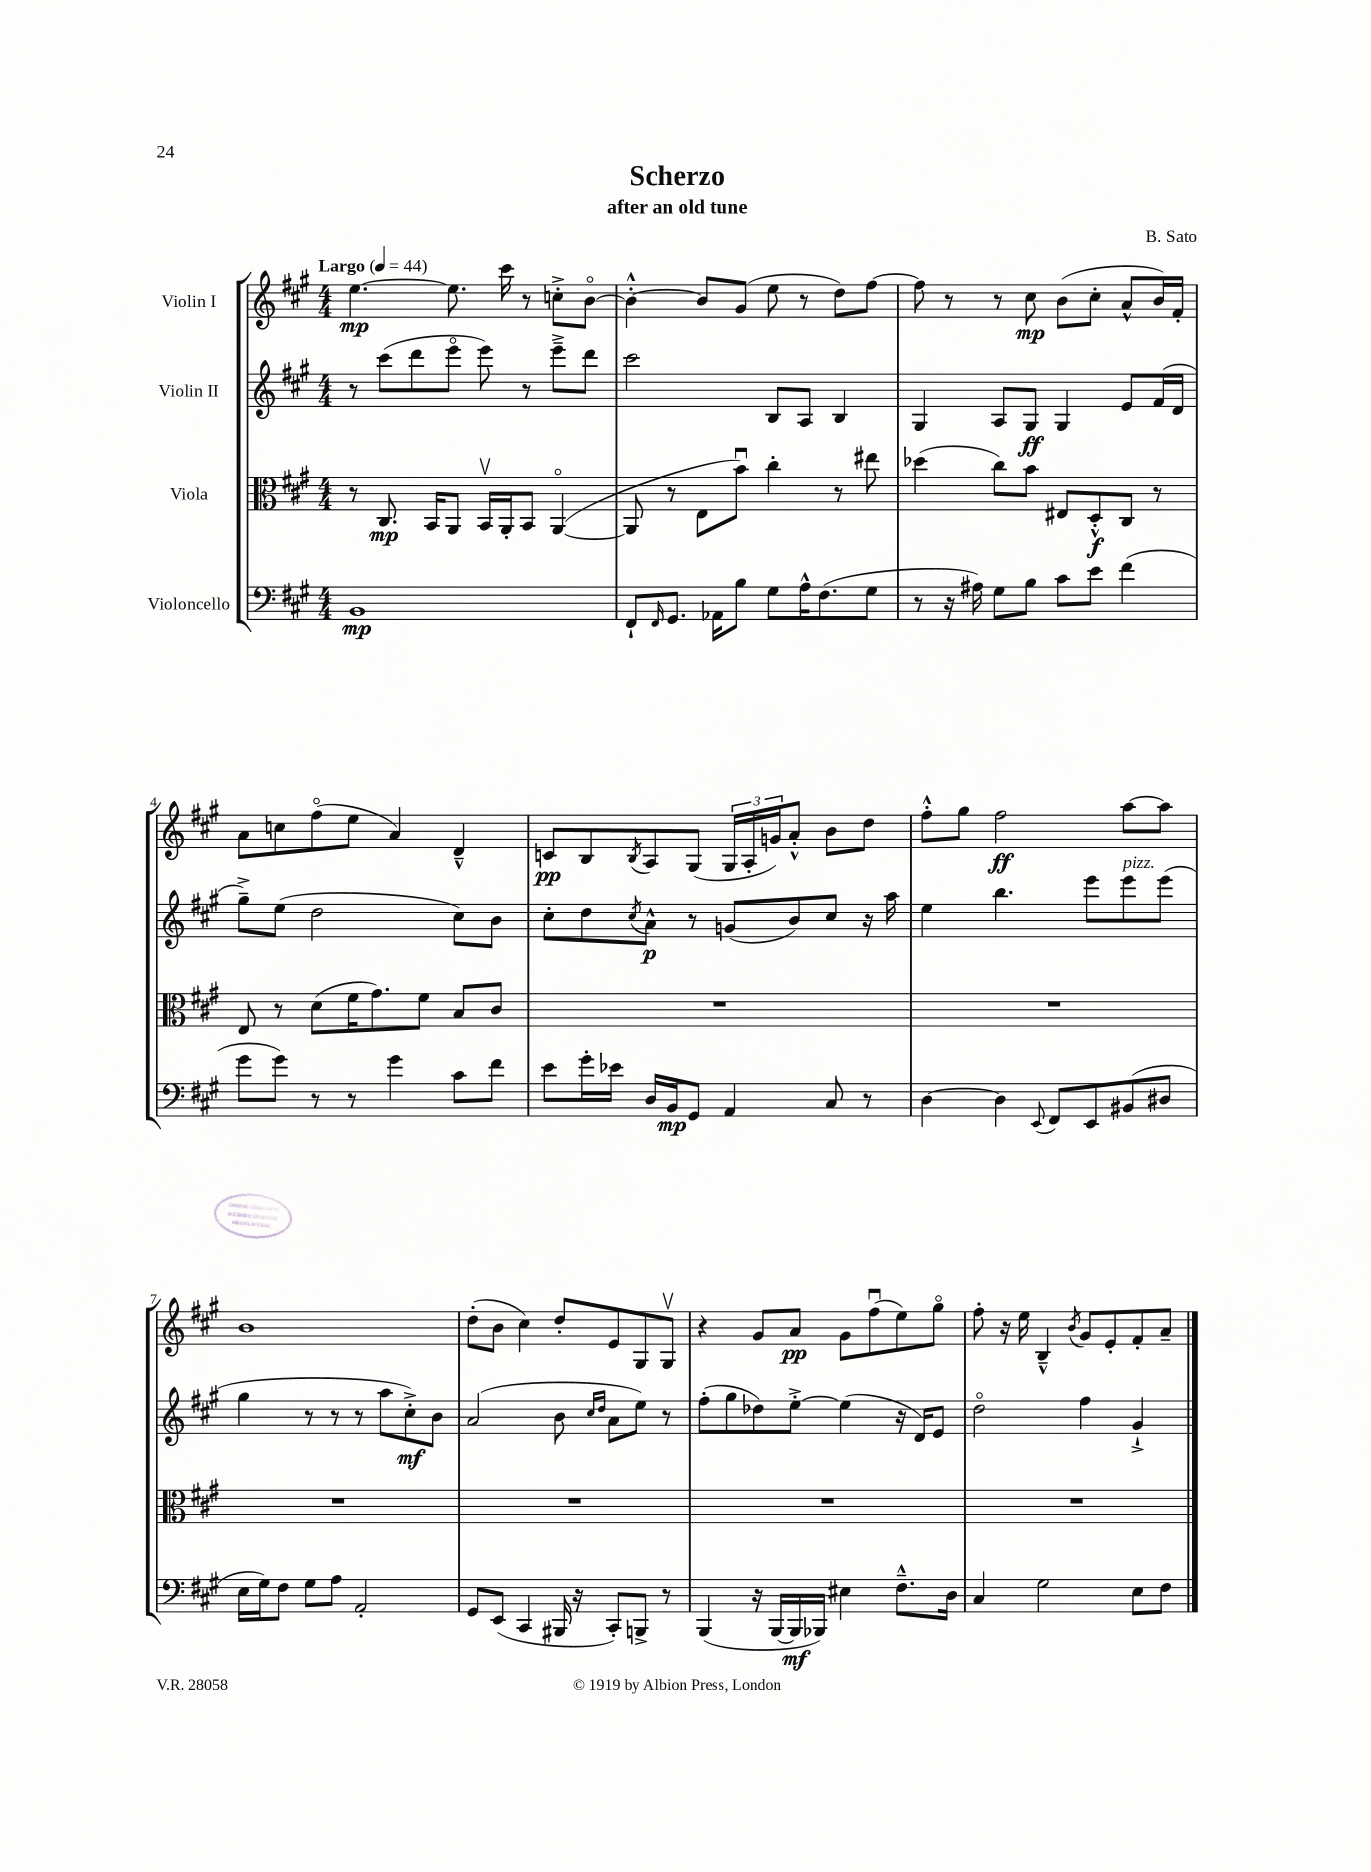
\header { title = "Scherzo" composer = "B. Sato" subtitle = "after an old tune" }
<<
\new StaffGroup <<
\new Staff = "s0" \with { instrumentName = "Violin I" } {
    \clef treble \key a \major \numericTimeSignature \time 4/4 \tempo "Largo" 4 = 44
    e''4.~\mp e''8. cis'''16 r8 c''8-.-> b'8~\flageolet |
    b'4~-.-^ b'8 gis'8( e''8 r8 d''8) fis''8~ |
    fis''8 r8 r8 cis''8\mp b'8( cis''8-. a'8-^ b'16) fis'16-. |
    a'8 c''8 fis''8\flageolet( e''8 a'4) d'4---^ |
    c'8\pp b8 \acciaccatura { b8 } a8 gis8( \tuplet 3/2 { gis16 a16-. g'16) } a'8-.-^ b'8 d''8 |
    fis''8-.-^ gis''8 fis''2\ff a''8~ a''8 |
    b'1 |
    d''8-.( b'8 cis''4) d''8-. e'8 gis8 gis8\upbow |
    r4 gis'8 a'8\pp gis'8 fis''8\downbow( e''8) gis''8\flageolet |
    fis''8-. r16 e''16 b4---^ \acciaccatura { b'8 } gis'8 e'8-. fis'8-. a'8-- \bar "|." |
}
\new Staff = "s1" \with { instrumentName = "Violin II" } {
    \clef treble \key a \major \numericTimeSignature \time 4/4
    r8 cis'''8( d'''8 e'''8\flageolet e'''8) r8 e'''8---> d'''8 |
    cis'''2 b8 a8 b4 |
    gis4 a8 gis8\ff gis4 e'8 fis'16( d'16 |
    gis''8--->) e''8( d''2 cis''8) b'8 |
    cis''8-. d''8 \acciaccatura { cis''8 } a'8-^\p r8 g'8( b'8) cis''8 r16 a''16 |
    e''4 b''4. e'''8 e'''8^\markup { \italic "pizz." } e'''8( |
    gis''4 r8 r8 r8 a''8 cis''8-.->\mf) b'8 |
    a'2( b'8 \grace { cis''16 d''16 } a'8 e''8) r8 |
    fis''8-.( gis''8 des''8) e''8~-.-> e''4( r16 d'16) e'8 |
    d''2\flageolet fis''4 gis'4-!-> \bar "|." |
}
\new Staff = "s2" \with { instrumentName = "Viola" } {
    \clef alto \key a \major \numericTimeSignature \time 4/4
    r8 cis8.\mp b,16 a,8 b,16\upbow a,16-. b,8 a,4~\flageolet( |
    a,8 r8 e8 b'8\downbow) cis''4-. r8 eis''8 |
    des''4( cis''8) b'8 eis8 d8-.-^\f cis8 r8 |
    e8 r8 d'8( fis'16 gis'8.) fis'8 b8 cis'8 |
    R1 |
    R1 |
    R1 |
    R1 |
    R1 |
    R1 \bar "|." |
}
\new Staff = "s3" \with { instrumentName = "Violoncello" } {
    \clef bass \key a \major \numericTimeSignature \time 4/4
    b,1\mp |
    fis,8-! \grace { fis,16 } gis,8. aes,16 b8 gis8 a16-^ fis8.( gis8 |
    r8 r16 ais16) gis8 b8 cis'8 e'8 fis'4( |
    gis'8 gis'8) r8 r8 gis'4 cis'8 fis'8 |
    e'8 gis'16-. ees'16 d16 b,16\mp gis,8 a,4 cis8 r8 |
    d4~ d4 \appoggiatura { e,8 } fis,8 e,8 bis,8( dis8 |
    e16 gis16) fis8 gis8 a8 a,2-. |
    gis,8 e,8( cis,4 bis,,16 r16 cis,8-.) b,,8-> r8 |
    b,,4( r16 b,,16~ b,,16\mf bes,,16) eis4 fis8.---^ d16 |
    cis4 gis2 e8 fis8 \bar "|." |
}
>>
>>
